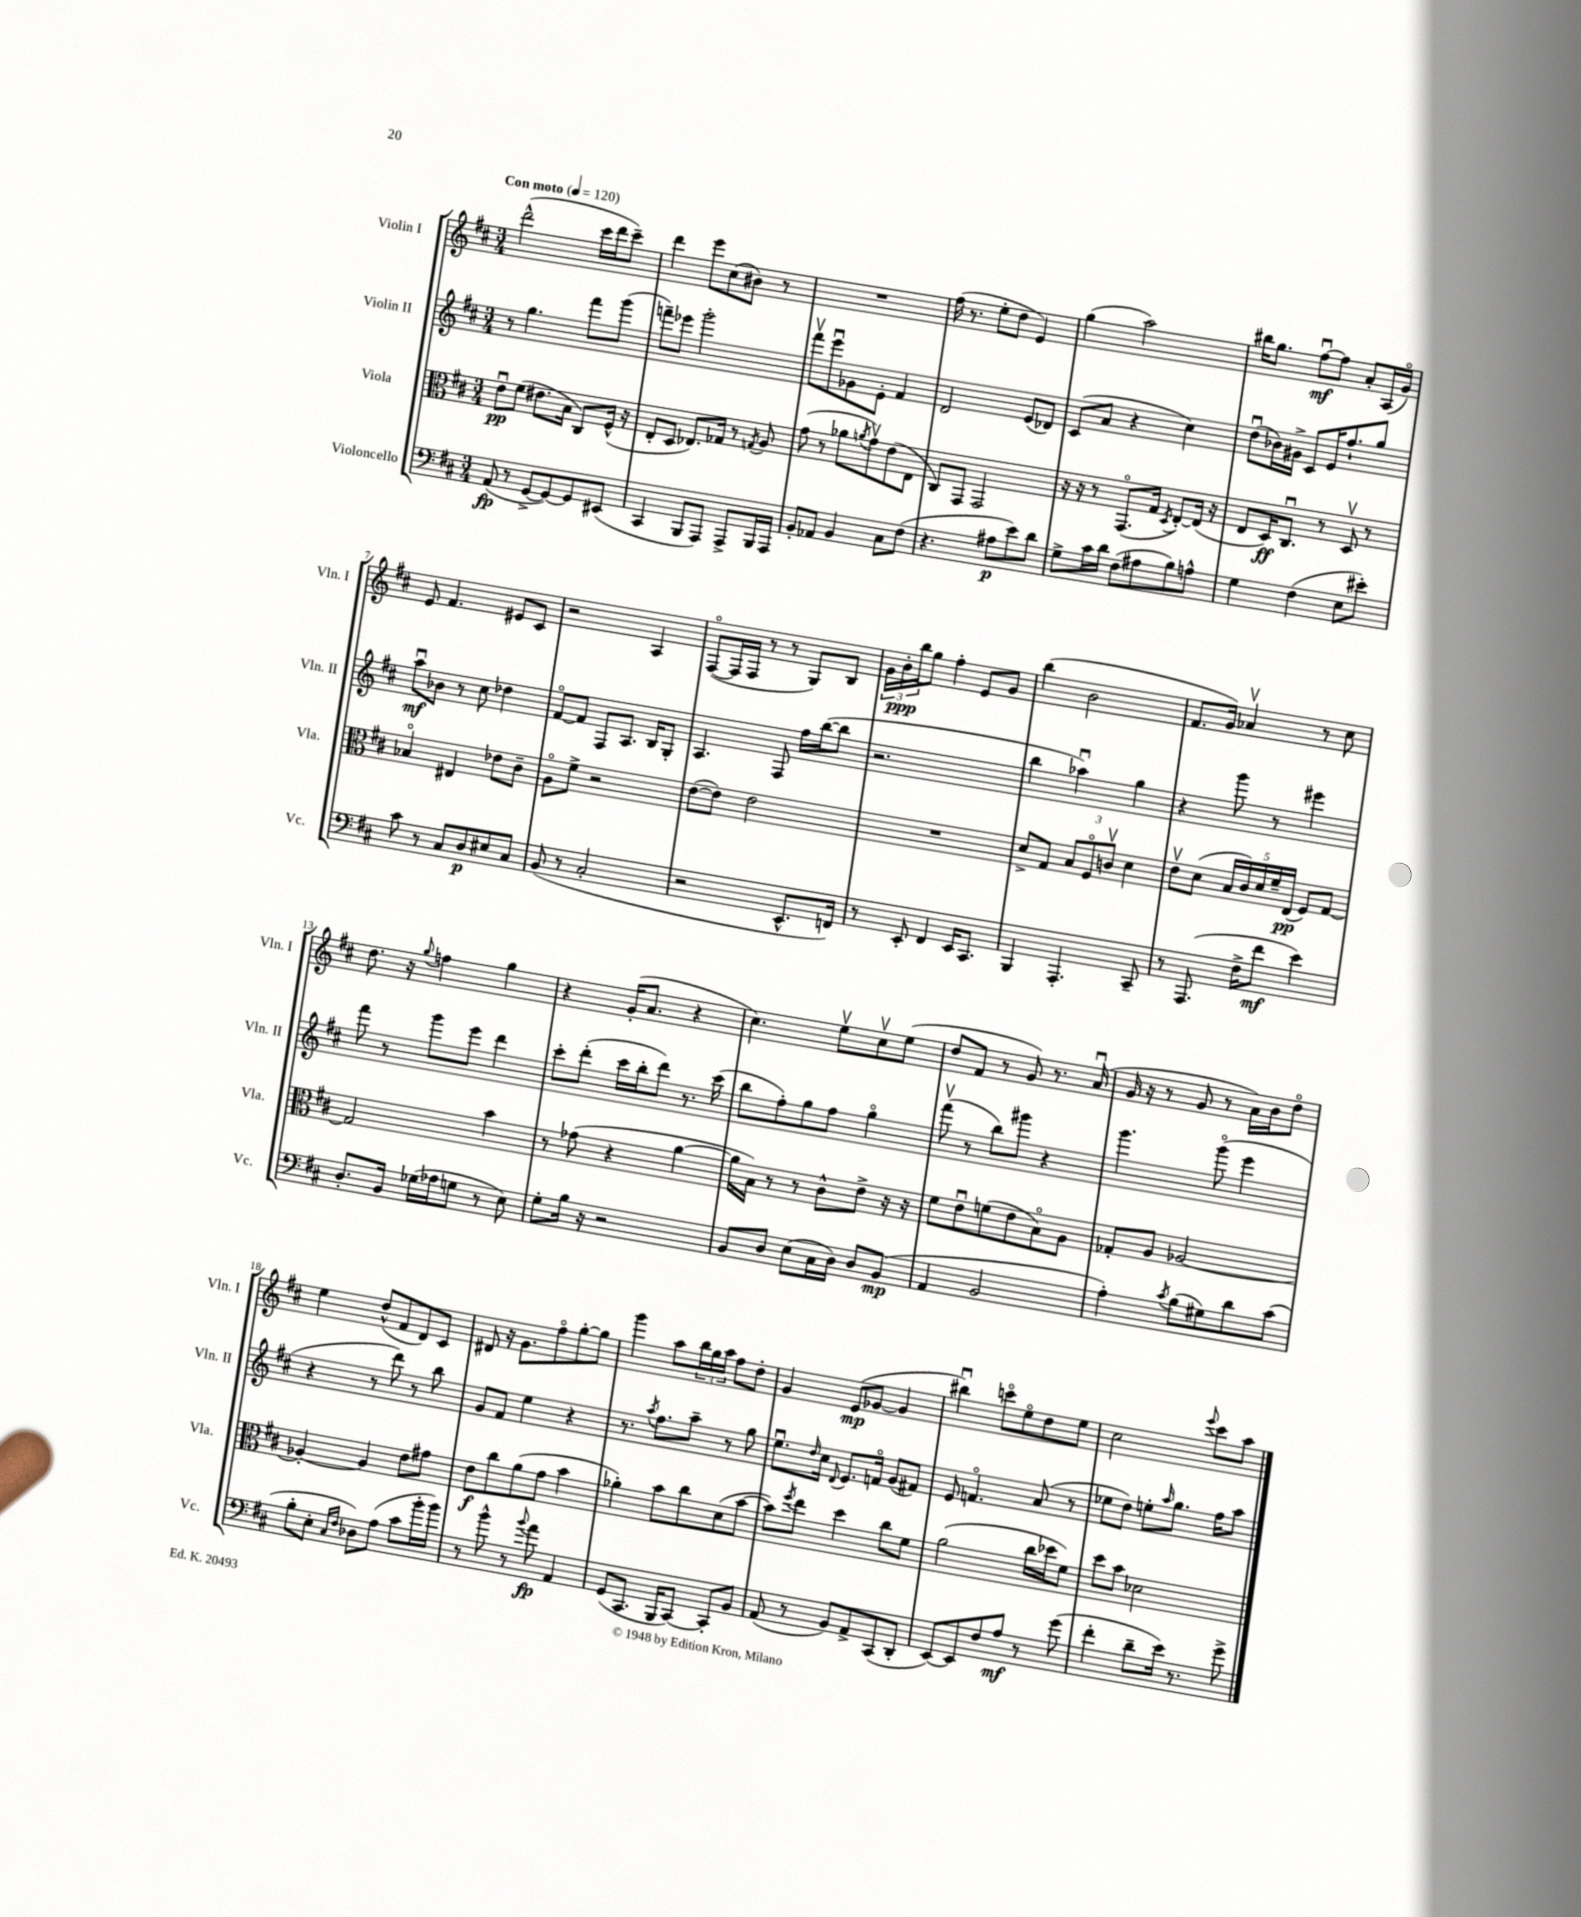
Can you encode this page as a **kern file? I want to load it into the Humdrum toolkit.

**kern	**kern	**kern	**kern
*staff4	*staff3	*staff2	*staff1
*clefF4	*clefC3	*clefG2	*clefG2
*k[f#c#]	*k[f#c#]	*k[f#c#]	*k[f#c#]
*M3/4	*M3/4	*M3/4	*M3/4
*MM120	*MM120	*MM120	*MM120
(8AA/	8eu\L	8r	(2ddd^^\
8r	(8f#\J	4.gg\	.
[8GG^/L	8.e#\L	.	.
8GG/_)	.	.	.
.	16B\Jk	.	.
8GG/]	8C#/L)	8fff#\L	16ccc#\LL
.	.	.	16ddd\J
(8EE#/J	(16F#^^/Jk	(8ggg\J	8ccc#~\J)
.	16r	.	.
=	=	=	=
4CC#/	8E'/L	8fff~\L)	4ddd\
.	8D/J	8eee-\J	.
8BBB/L	8.E-/L)	2ggg'\	8eee\L
8AAA/J)	.	.	(8cc#\
.	16G-/Jk	.	.
8AAA^/L	8r	.	8b#\J)
.	8qG/	.	.
16BBB/L	8A/	.	8r
16AAA/JJ	.	.	.
=	=	=	=
8BB'/L	(8g\	8fff#v\L	2.r
8AA-/J	8r	8eeeu\	.
4BB/	8a-\L	8g-\	.
.	8qa/	.	.
.	8gv\)	8e'\J	.
8C#\L	(8e\	4f#/	.
(8F#\J	8E\J	.	.
=	=	=	=
4.r	8C#/L)	2d/	(16ff#\
.	.	.	8.r
.	8GG/J	.	.
.	2GG/	.	8ee'\L
8A#\L	.	.	8dd\J
8e\)	.	(8e/L	4e/)
8d\J	.	8d-/J)	.
=	=	=	=
8G^\L	16r	(8c#/L	(4gg\
.	16r	.	.
16c#\L	8r	8a/J	.
16d\JJ	.	.	.
(8F#\L	(8.GGo/L	4r	2aa\)
8A#\	.	.	.
.	16G/Jk	.	.
.	8qD/	.	.
8B\)	[8E'/L)	4cc#\)	.
8A^^\J	(16E/]Jk	.	.
.	16r	.	.
=	=	=	=
4G\	8E/L	(8ddu\L	16bb#\LK
.	.	.	8.gg\J
.	16D/K)	16b-\L)	.
.	8.C#u/J	16g#^\JJ	.
(4F#\	.	8c#/L	[8ff#u\L
.	8r	16e/K	8ff#\]J
.	.	8.ff#`/	.
8E\L	8Dv/	.	8a'/L
8e#'\J)	8r	8gg/J	(16A/L
.	.	.	16go/JJ)
=	=	=	=
8c#\	4B-o/	8aau\L	8e/
8r	.	8b-\J	4.f#/
8C#/L	4E#/	8r	.
8D/	.	8cc#\	.
8E#/	8e-\L	4dd-\	8e#/L
8C#/J	8c#~\J	.	8c#/J
=	=	=	=
(8BB/	8Ao\L	[8f#o/L	2r
8r	8f#^\J	8f#/]J	.
2C#'/	2r	8F#/L	.
.	.	8.A/J	.
.	.	.	4A/
.	.	16B/LK	.
.	.	8G'/J	.
=	=	=	=
2r	([8e\L	4.A/	([8F#o/L
.	8e\]J)	.	16F#/]L
.	.	.	16F#/JJ
.	2e\	.	8r
.	.	8F#/	8r
8.EE^^/L	.	16ff#\LL	8G/L)
.	.	([16bb\J	.
.	.	8bb\]J	8B/J
16FF/Jk)	.	.	.
=	=	=	=
8r	2.r	2.r	24g\LL
.	.	.	24b'\
.	.	.	24bb\J
8EE'/	.	.	8gg\J
4FF#/	.	.	4ff#'\
16EE/LK	.	.	8e/L
8.CC#/J	.	.	.
.	.	.	8g/J
=	=	=	=
4BBB/	8d^/L	4bb\	(4bb\
.	8G/J	.	.
4.AAA'/	12B/L	4aa-u\)	2b\
.	12F#o/	.	.
.	12cv/J	.	.
.	4d\	4gg\	.
8CC#~/	.	.	.
=	=	=	=
8r	8ev\L	4r	8.f#/L
(8.AAA/	(8d\J	.	.
.	.	.	16g/Jk)
.	20B/LL	8ggg\	4a-v/
.	20c#/)	.	.
16F#^\LK	.	.	.
.	20d/	.	.
8f#\J	.	8r	.
.	20f#~/	.	.
.	(20E/JJ	.	.
4e\)	8F#/L)	4eee#\	8r
.	[8G/J	.	8cc#\
=	=	=	=
8.D'/L	2G/]	8fff#\	8.dd\
.	.	8r	.
16BB/Jk	.	.	16r
.	.	.	8qqgg/
(16G-\LL	.	8ggg\L	4ff\
16A-\J	.	.	.
8G\J	.	8eee\J	.
8r	4b\	4ddd\	4gg\
8E\)	.	.	.
=	=	=	=
8G'\L	8r	8ccc#'\L	4r
16B\Jk	(8g-\	(8ddd'\J	.
16r	.	.	.
2r	4r	16ccc#\LL	(16g'/LK
.	.	16bb'\J	8.a/J
.	.	8ddd\J)	.
.	[4a\	8.r	4r
.	.	(16ccc#\	.
=	=	=	=
8BB/L	16a\]LL	8bb\L	4.cc#\)
.	16B\JJ)	.	.
8D/J	8r	8ff#'\)	.
(8E\L	8r	8gg\	.
16C#\L	8c#^^\L	8ff#\J	8eev\L
16D\JJ)	.	.	.
8D/L	8e^\J	4ggo\	8cc#v\
(8BB/J	16r	.	(8ee\J
.	16r	.	.
=	=	=	=
4AA/	8f#\L	(8fff#v\	8dd/L
.	8eu\	8r	8f#/J
2BB/	(8f\	8bb\L)	8r
.	8e\	8ggg#\J	8g/)
.	8Bo\)	4r	8.r
.	8A\J	.	.
.	.	.	(16au/
=	=	=	=
4A'\)	8G-'/L	4.ggg\	16g/
.	.	.	16r
.	8A/J	.	8r
8qc#/	.	.	.
(8B\L	[2A-/	.	8g/
8G#\)	.	(8gggo\	8r
8d\	.	4eee\	16a\LL)
.	.	.	16b\J
(8c#\J	.	.	8ddo\J
=	=	=	=
8B'\L	4A-'/_	4r	4ee\
8E'\J	.	.	.
16qqC#/LL	.	.	.
16qqF#/JJ	.	.	.
8D-\L)	4A-/]	8r	(8dd^^/L
(8A\J	.	8ddd\)	8f#/
8c#\L	8e\L	8r	8d/)
16b'\L	8g#\J	8bb\	8c#/J
16b\JJ)	.	.	.
=	=	=	=
8r	8e\L	8g/L	8d#/
8b^^\	8cc#\	8f#/J	16r
.	.	.	8.g\L
8r	(8a\	4ee\	.
8qqb/	.	.	.
8a\	8g\J	.	8ff#o\
4AA/	4b\	4r	[8gg'\
.	.	.	8gg\]J
=	=	=	=
(8GG/L	4a-'\)	8.r	4ggg\
8.CC#/J	.	.	.
.	.	8qaa/	.
.	.	8.ff#\L	.
.	8b\L	.	8aa\L
16BBB/LK	.	.	.
[8CC#/J)	8cc#\	8aa~\J	24bb\L
.	.	.	24gg\
.	.	.	24aa\JJ
8CC#'/]L	(8d\	8r	8ff#\L
8BB/J	[8b\J	8gg\	8dd'\J
=	=	=	=
(8AA/	8b\]L)	8.eeu\L	4g/
.	8qff#/	.	.
8r	8ee\J	.	.
.	.	16qqdd/	.
.	.	16cc#\Jk	.
.	.	8qqd/	.
8BB/L)	4dd\	8.e/L	(8e/L
8AA^/	.	.	[8g-/J
.	.	16fo/Jk	.
(8CC#/	8cc#\L	(8g/L	4g-/]
8DD'/J	8f#\J	8f#/J)	.
=	=	=	=
[8EE/L)	(2a\	8e/	4bb#u\)
8EE/]	.	4.fo/	.
8F#/	.	.	8ccco\L
8A/J	.	.	8eeo\
8r	16cc#\LL	(8a/	8dd\
.	16dd-\J	.	.
(8g\	8f#\J)	8r	8ee\J
=	=	=	=
4f#'\	8dd\L	8ee-\L	2cc#\
.	8b\J	8dd\J)	.
8d~\L	2d-\	8ee'\L	.
.	.	16qqaa/	.
16e\Jk)	.	8.gg\J	.
8.r	.	.	.
.	.	.	8qqeee/
.	.	.	8ccc#\L
.	.	16ff#\LK	.
8g^\	.	8aa\J	8aa\J
==	==	==	==
*-	*-	*-	*-
